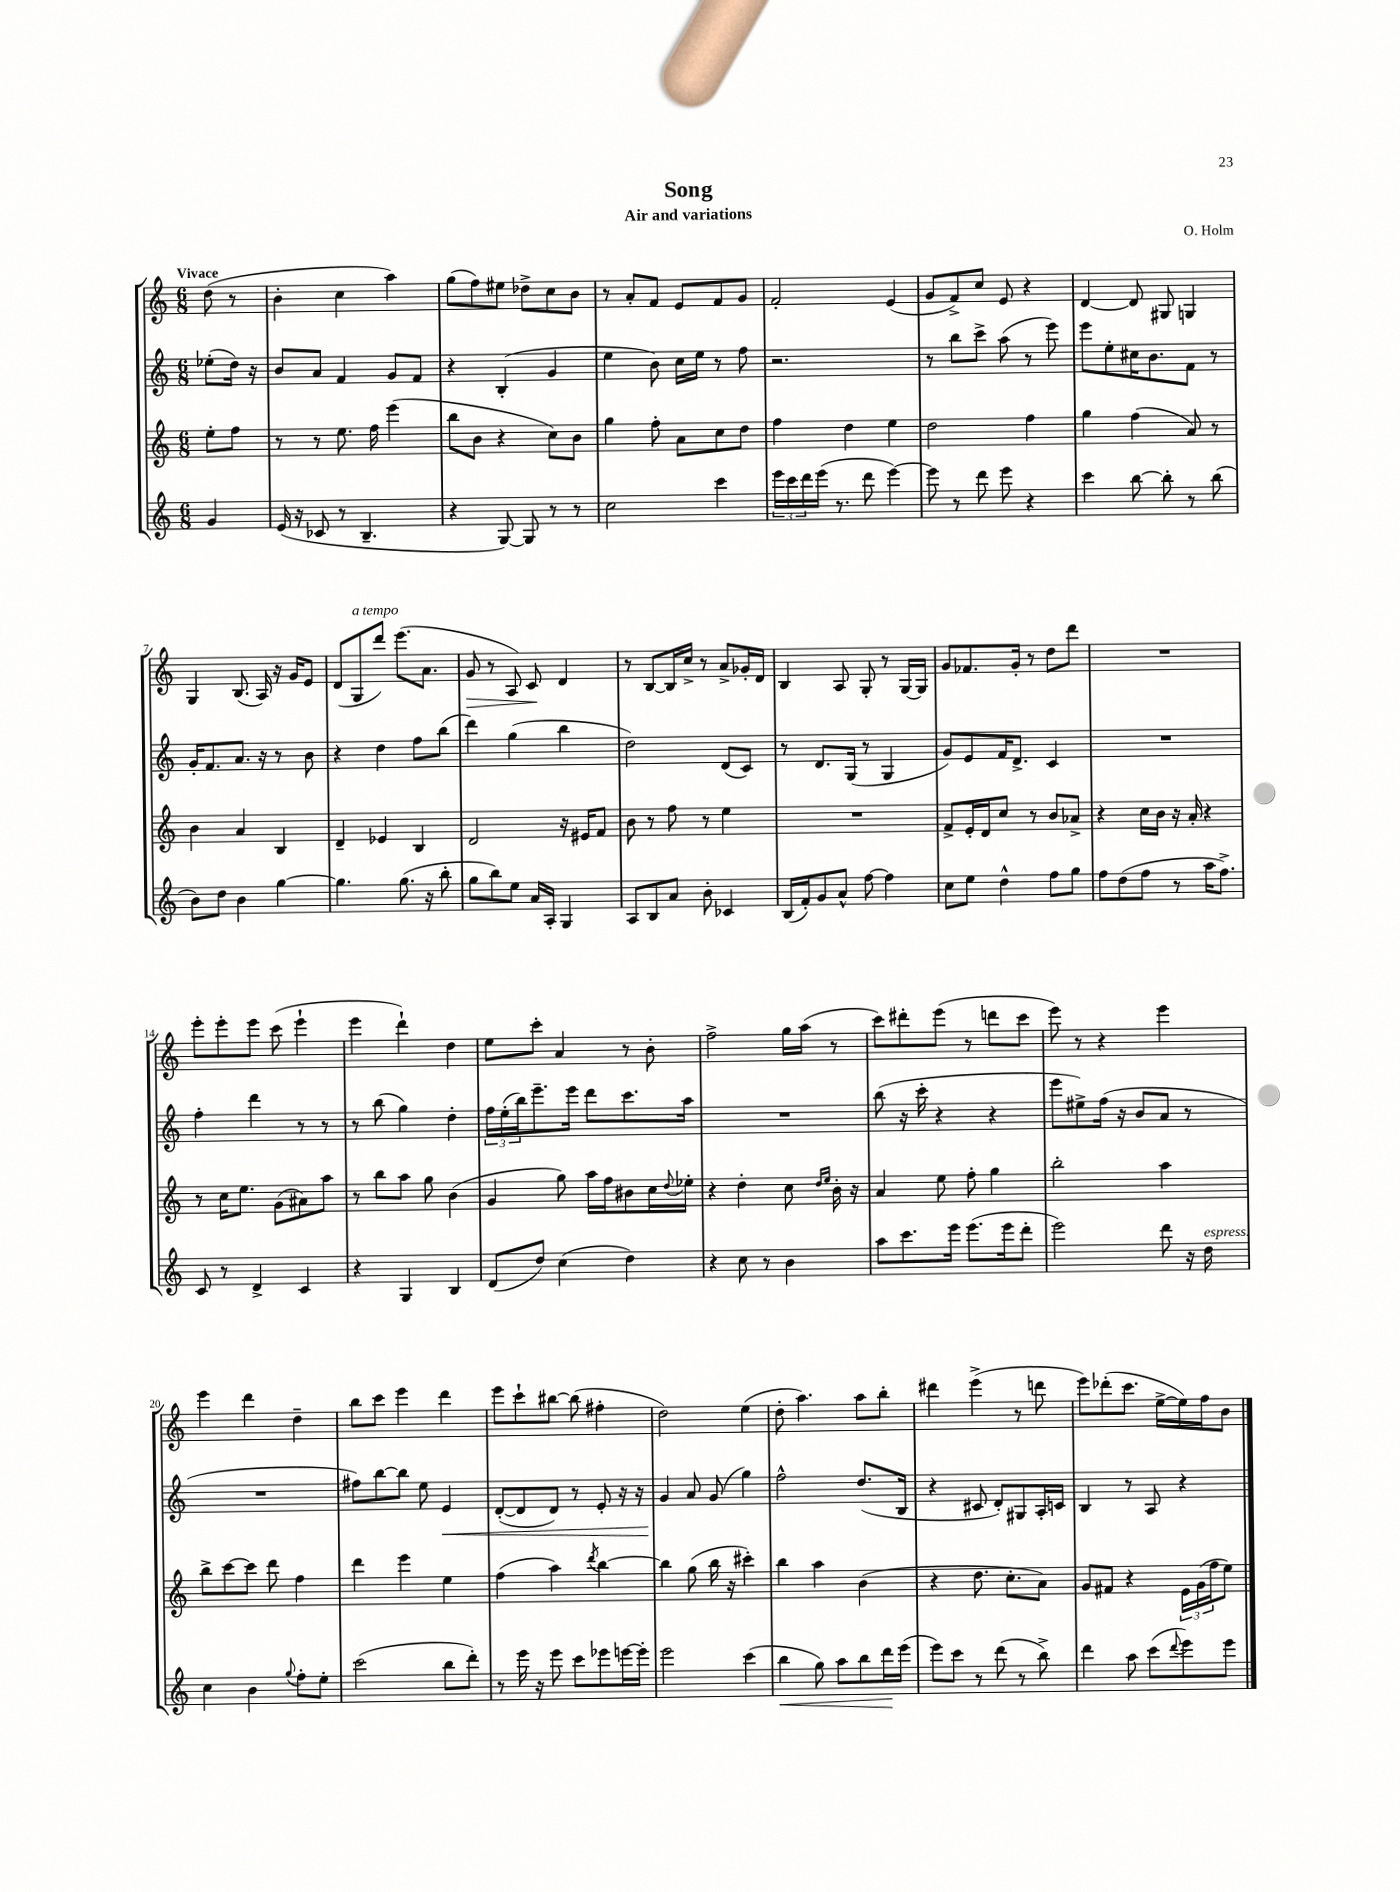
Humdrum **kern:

**kern	**dynam	**kern	**kern	**dynam	**kern	**dynam
*part4	*part4	*part3	*part2	*part2	*part1	*part1
*staff4	*staff4	*staff3	*staff2	*staff2	*staff1	*staff1
*clefG2	*	*clefG2	*clefG2	*	*clefG2	*
*k[]	*	*k[]	*k[]	*	*k[]	*
*M6/8	*	*M6/8	*M6/8	*	*M6/8	*
=	=	=	=	=	=	=
!	!	!	!	!	!LO:TX:a:B:t=Vivace	!
4g/	.	8ee'\L	(8ee-X'\L	.	(8dd\	.
.	.	8ff\J	16dd\Jk)	.	8r	.
.	.	.	16r	.	.	.
=1	=1	=1	=1	=1	=1	=1
(16e/	.	8r	8b/L	.	4b'\	.
16r	.	.	.	.	.	.
8c-X/	.	8r	8a/J	.	.	.
8r	.	8.ee\	4f/	.	4cc\	.
4.B~/	.	.	.	.	.	.
.	.	16ff\	.	.	.	.
.	.	(4eee\	8g/L	.	4aa\)	.
.	.	.	8f/J	.	.	.
=2	=2	=2	=2	=2	=2	=2
4r	.	8bb\L	4r	.	(8gg\L	.
.	.	8b\J	.	.	8ff\)	.
[8G/)	.	4r	(4B'/	.	8ee#X\J	.
8G/]	.	.	.	.	8dd-X^\L	.
8r	.	8cc\L)	4g/	.	8cc\	.
8r	.	8b\J	.	.	8b\J	.
=3	=3	=3	=3	=3	=3	=3
2cc\	.	4gg\	4ee\	.	8r	.
.	.	.	.	.	8a'/L	.
.	.	8ff'\	8b\)	.	8f/J	.
.	.	8a\L	16cc\LL	.	8e/L	.
.	.	.	16ee\JJ	.	.	.
4ccc\	.	8cc\	8r	.	8f/	.
.	.	8dd\J	8ff\	.	8g/J	.
=4	=4	=4	=4	=4	=4	=4
24eee\LL	.	4ff\	2.r	.	2f'/	.
24ccc\	.	.	.	.	.	.
24ddd\	.	.	.	.	.	.
(16eee\JJ	.	.	.	.	.	.
8.r	.	.	.	.	.	.
.	.	4dd\	.	.	.	.
8ddd\	.	.	.	.	.	.
[4eee\)	.	4ee\	.	.	(4e/	.
=5	=5	=5	=5	=5	=5	=5
8eee\]	.	2dd\	8r	.	8g/L	.
8r	.	.	8bb\L	.	8f^/)	.
8ddd\	.	.	8ccc^\J	.	8cc/J	.
8eee\	.	.	(8aa\	.	8e/	.
4r	.	4ff\	8r	.	4r	.
.	.	.	8eee\)	.	.	.
=6	=6	=6	=6	=6	=6	=6
4ccc\	.	4gg\	8eee\L	.	[4d/	.
.	.	.	8ee'\	.	.	.
[8bb\	.	(4ff\	16cc#X\K	.	8d/]	.
.	.	.	8.b\	.	.	.
8bb'\]	.	.	.	.	8G#X/	.
8r	.	8a/)	8f\J	.	4Gn/	.
(8bb\	.	8r	8r	.	.	.
!!LO:LB:g=z
=7	=7	=7	=7	=7	=7	=7
8b\L)	.	4b\	16g'/KL	.	4G/	.
.	.	.	8.f/	.	.	.
8dd\J	.	.	.	.	.	.
4b\	.	4a/	8.a/J	.	(8.B/	.
.	.	.	16r	.	16A/)	.
[4gg\	.	4B/	8r	.	16r	.
.	.	.	.	.	16g/KL	.
.	.	.	8b\	.	8e/J	.
=8	=8	=8	=8	=8	=8	=8
4.gg\]	.	4d~/	4r	.	(8d/L	.
!	!	!	!	!	!LO:TX:a:i:t=a tempo	!
.	.	.	.	.	8G/	.
.	.	4e-X/	4dd\	.	8ddd/J)	.
(8.gg\	.	.	.	.	(8.eee\L	.
.	.	4B/	8ff\L	.	.	.
16r	.	.	.	.	8.a\J	.
8bb'\	.	.	(8bb\J	.	.	.
=9	=9	=9	=9	=9	=9	=9
!	!	!	!	!	!	!LO:HP:b
8gg\L	.	2d/	4ddd\)	.	8g/	>
8bb\)	.	.	.	.	8r	.
8ee\J	.	.	(4gg\	.	8A/)	.
16a/LL	.	.	.	.	8c/	.
16A'/JJ	.	.	.	.	.	.
4G/	.	16r	4bb\	.	4d/	]
.	.	16e#X/KL	.	.	.	.
.	.	8f/J	.	.	.	.
=10	=10	=10	=10	=10	=10	=10
8A/L	.	8b\	2dd\)	.	8r	.
8B/	.	8r	.	.	[8B/L	.
8a/J	.	8ff\	.	.	16B/L]	.
.	.	.	.	.	16cc^/JJ	.
8b'\	.	8r	.	.	8r	.
4c-X/	.	4ee\	(8d/L	.	8a^/L	.
.	.	.	8c/J)	.	16g-X'/L	.
.	.	.	.	.	16d/JJ	.
=11	=11	=11	=11	=11	=11	=11
(16B/LL	.	2.r	8r	.	4B/	.
16f'/J)	.	.	.	.	.	.
8g/	.	.	8.d/L	.	.	.
8a^^/J	.	.	.	.	8A/	.
.	.	.	(16G/Jk	.	.	.
[8ff\	.	.	8r	.	8G'/	.
4ff\]	.	.	4G/	.	8r	.
.	.	.	.	.	[16G/LL	.
.	.	.	.	.	16G/JJ]	.
=12	=12	=12	=12	=12	=12	=12
8cc\L	.	8f^/L	8g/L)	.	8g/L	.
8ee\J	.	16e'/L	8e/	.	8.f-X/	.
.	.	16d/J	.	.	.	.
4dd^^\	.	8cc/J	16f/K	.	.	.
.	.	.	8.d^/J	.	16g'/Jk	.
.	.	8r	.	.	8r	.
8ff\L	.	8b/L	4c/	.	8dd\L	.
8gg\J	.	8a-X^/J	.	.	8ddd\J	.
=13	=13	=13	=13	=13	=13	=13
8ff\L	.	4r	2.r	.	2.r	.
(8dd\	.	.	.	.	.	.
8ff\J	.	16cc\LL	.	.	.	.
.	.	16b\JJ	.	.	.	.
8r	.	16r	.	.	.	.
.	.	16a'/	.	.	.	.
16aa\KL	.	4r	.	.	.	.
8.ff^\J)	.	.	.	.	.	.
!!LO:LB:g=z
=14	=14	=14	=14	=14	=14	=14
8c/	.	8r	4ff'\	.	8eee'\L	.
8r	.	16cc\KL	.	.	8eee'\	.
.	.	8.ee\J	.	.	.	.
4d^/	.	.	4ddd\	.	8eee\J	.
.	.	(8g\L	.	.	(8ccc\	.
4c/	.	8a#X\)	8r	.	4eee`\	.
.	.	8aa\J	8r	.	.	.
=15	=15	=15	=15	=15	=15	=15
4r	.	8r	8r	.	4eee\	.
.	.	8bb\L	(8bb\	.	.	.
4G/	.	8aa\J	4gg\)	.	4ddd`\)	.
.	.	8gg\	.	.	.	.
4B/	.	(4b\	4dd'\	.	4dd\	.
=16	=16	=16	=16	=16	=16	=16
(8d/L	.	4g/	24ff\LL	.	8ee\L	.
.	.	.	(24ee'\	.	.	.
.	.	.	24bb\J)	.	.	.
8dd/J)	.	.	8.eee~\	.	8ccc'\J	.
(4cc\	.	8gg\)	.	.	4a/	.
.	.	.	16eee\Jk	.	.	.
.	.	16aa\LL	8ddd\L	.	.	.
.	.	16ff\J	.	.	.	.
4dd\)	.	8b#X\	8.ccc\	.	8r	.
.	.	16cc\L	.	.	8b'\	.
.	.	8qqdd/	.	.	.	.
.	.	16ee-X'\JJ	16aa\Jk	.	.	.
=17	=17	=17	=17	=17	=17	=17
4r	.	4r	2.r	.	2ff^\	.
8cc\	.	4dd'\	.	.	.	.
8r	.	.	.	.	.	.
4b\	.	8cc\	.	.	16gg\LL	.
.	.	.	.	.	(16aa\JJ	.
.	.	16qqdd/LL	.	.	.	.
.	.	16qqee/JJ	.	.	.	.
.	.	16b'\	.	.	8r	.
.	.	16r	.	.	.	.
=18	=18	=18	=18	=18	=18	=18
8aa\L	.	4a/	(8bb\	.	8ccc\L)	.
8.ccc\	.	.	16r	.	8ddd#X'\	.
.	.	.	16ccc'\	.	.	.
.	.	8ee\	4r	.	(8eee\J	.
16eee\Jk	.	.	.	.	.	.
(8.eee\L	.	8ff'\	.	.	8r	.
.	.	4gg\	4r	.	8dddn\L	.
16eee\k	.	.	.	.	.	.
8ddd'\J	.	.	.	.	8ccc\J	.
=19	=19	=19	=19	=19	=19	=19
2eee\)	.	2bb'\	8eee\L	.	8eee\)	.
.	.	.	8ee#X^\)	.	8r	.
.	.	.	(16ff\Jk	.	4r	.
.	.	.	16r	.	.	.
.	.	.	8b/L	.	.	.
8ddd\	.	4aa\	8a/J	.	4eee\	.
16r	.	.	8r	.	.	.
!LO:TX:a:i:t=espress.	!	!	!	!	!	!
16dd\	.	.	.	.	.	.
!!LO:LB:g=z
=20	=20	=20	=20	=20	=20	=20
4cc\	.	8bb^\L	2.r	.	4eee\	.
.	.	[8ccc\	.	.	.	.
4b\	.	8ccc\J]	.	.	4ddd\	.
.	.	8ddd\	.	.	.	.
8qqgg/	.	.	.	.	.	.
8ff'\L	.	4ff\	.	.	4dd~\	.
8ee'\J	.	.	.	.	.	.
=21	=21	=21	=21	=21	=21	=21
(2ccc\	.	4ddd\	8ff#X\L)	.	8bb\L	.
.	.	.	[8bb\	.	8ccc\J	.
.	.	4eee\	8bb\J]	.	4eee\	.
.	.	.	8ee\	.	.	.
!	!	!	!	!LO:HP:b	!	!
8bb\L	.	4ee\	4e/	<	4ddd\	.
8ddd'\J)	.	.	.	.	.	.
=22	=22	=22	=22	=22	=22	=22
8r	.	(4ff\	([8d'/L	.	8eee\L	.
16eee\	.	.	8d/]	.	8ccc`\	.
16r	.	.	.	.	.	.
8eee\	.	4aa\)	8d/J)	.	[8bb#X\J	.
8ccc\L	.	.	8r	.	(8bb#\]	.
.	.	8qddd/	.	.	.	.
8eee-X\	.	[4bb\	8e'/	.	4ff#X'\	.
[16eeen\L	.	.	16r	.	.	.
16eee'\JJ]	.	.	16r	.	.	.
=23	=23	=23	=23	=23	=23	=23
2eee\	.	4bb\]	4g/	.	2dd\)	.
.	.	(8gg\	8a/	[	.	.
.	.	16bb\	(8g/	.	.	.
.	.	16r	.	.	.	.
(4ccc\	.	4ccc#X'\)	4gg\)	.	(4ee\	.
=24	=24	=24	=24	=24	=24	=24
!	!LO:HP:b	!	!	!	!	!
4bb\	<	4bb\	2ff^^\	.	8dd'\	.
.	.	.	.	.	4.aa\)	.
8gg\)	.	4aa\	.	.	.	.
8aa\L	.	.	.	.	.	.
8bb\	.	(4b\	(8.dd/L	.	8aa\L	.
16ddd\L	.	.	.	.	8bb'\J	.
(16eee\JJ	[	.	16B/Jk	.	.	.
=25	=25	=25	=25	=25	=25	=25
8eee\L)	.	4r	4r	.	4ddd#X\	.
8ccc\J	.	.	.	.	.	.
8r	.	8.dd\	8c#X/	.	(4eee^\	.
(8ddd\	.	.	8d'/L)	.	.	.
.	.	8.cc'\L	.	.	.	.
8r	.	.	8G#X/	.	8r	.
8bb^\)	.	8a\J)	16A'/L	.	8dddn\	.
.	.	.	16cn/JJ	.	.	.
=26	=26	=26	=26	=26	=26	=26
4ddd\	.	8g/L	4B/	.	8eee\L)	.
.	.	8f#X/J	.	.	(8ddd-X'\	.
8aa\	.	4r	8r	.	8.ccc\J	.
(8ccc\L	.	.	8A/	.	.	.
.	.	.	.	.	[16ee^\LL	.
8qqddd/	.	.	.	.	.	.
8eee\)	.	24e\LL	4r	.	16ee\])	.
.	.	(24g\	.	.	.	.
.	.	.	.	.	16ff\J	.
.	.	24ff\J	.	.	.	.
8eee\J	.	8ee\J)	.	.	8b\J	.
==	==	==	==	==	==	==
*-	*-	*-	*-	*-	*-	*-
